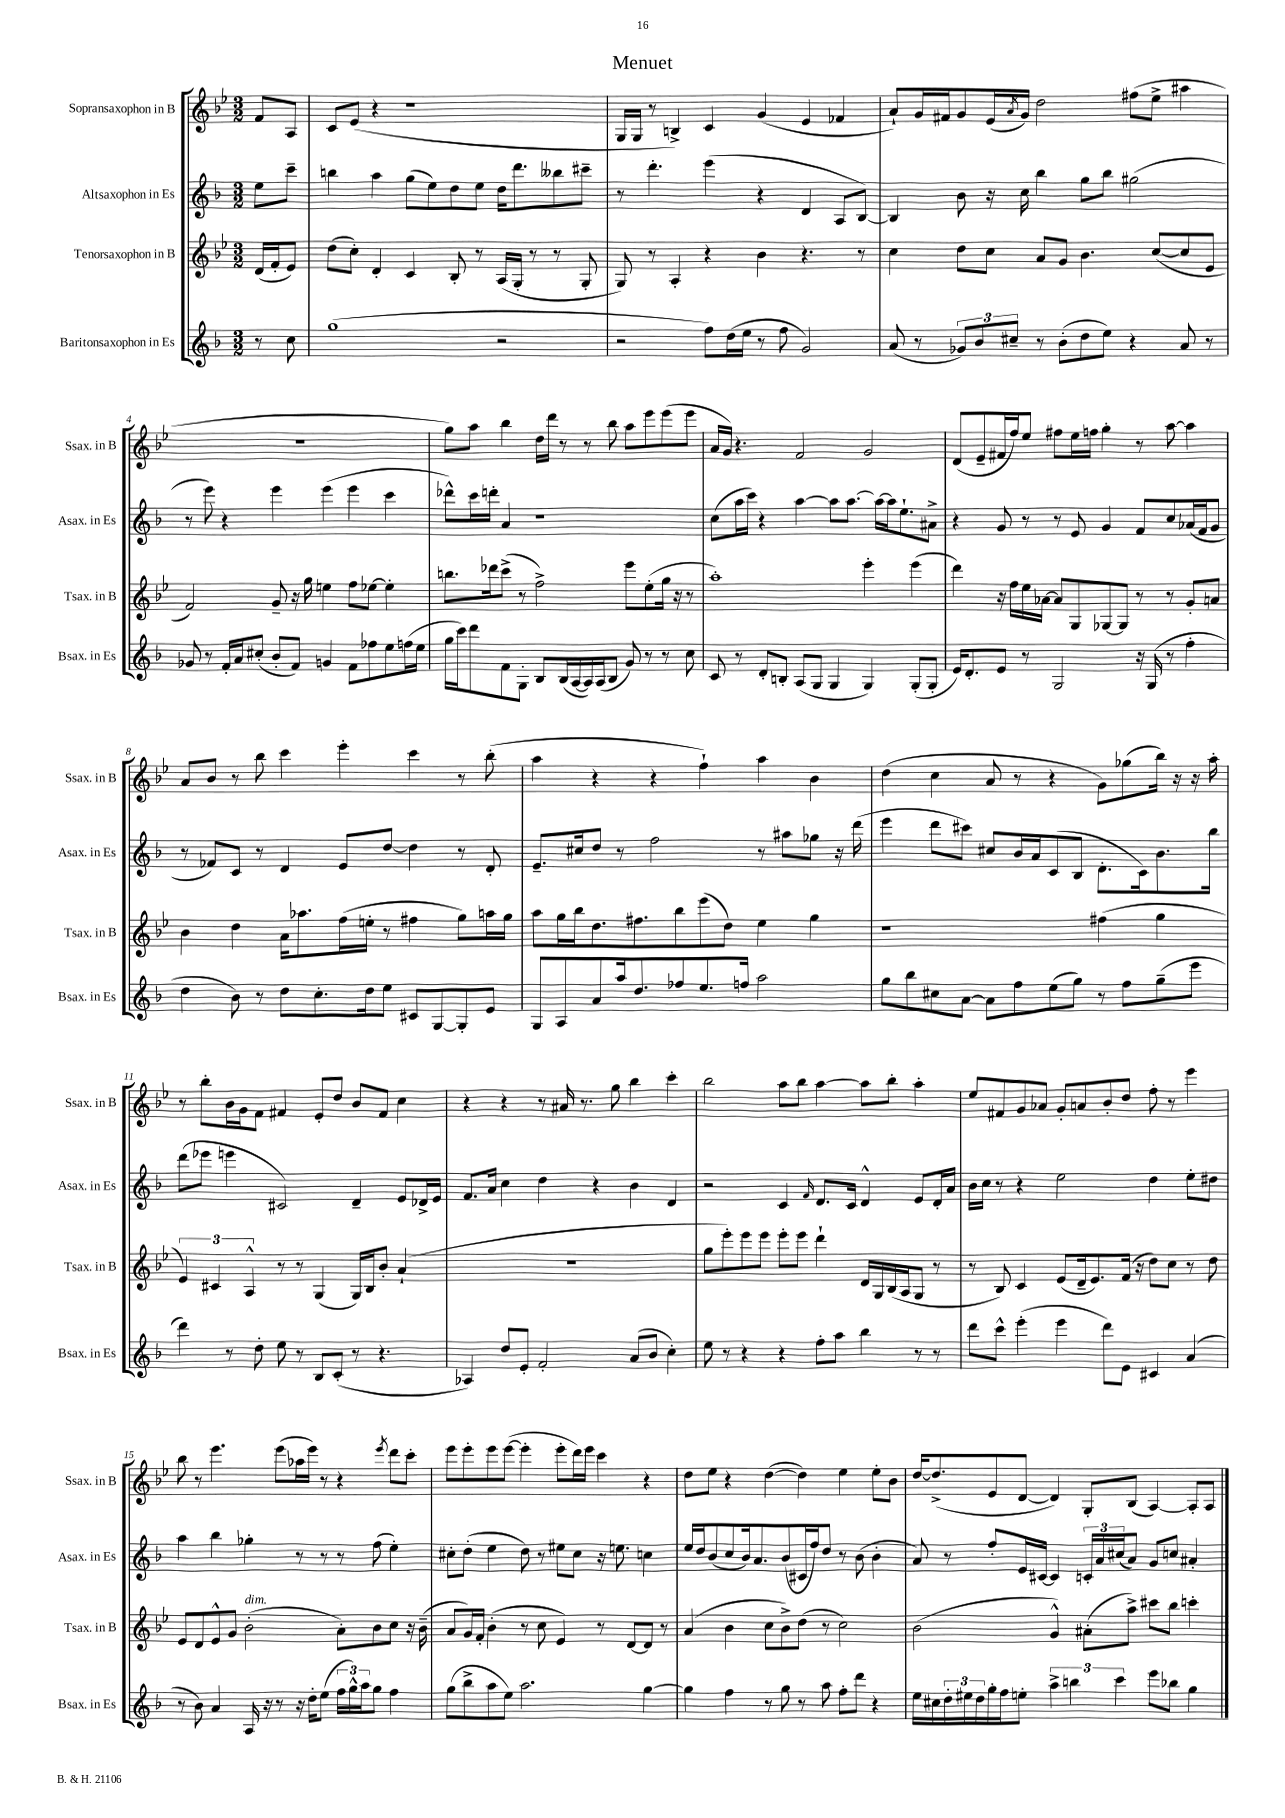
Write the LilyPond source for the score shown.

\header { title = "Menuet" }
<<
\new StaffGroup <<
\new Staff = "s0" \with { instrumentName = "Sopransaxophon in B" shortInstrumentName = "Ssax. in B" } {
    \clef treble \key bes \major \numericTimeSignature \time 3/2 \partial 4
    f'8 a8 |
    c'8 ees'8( r4 r1 |
    g16 g16 r8 b4->) c'4 g'4( ees'4 fes'4 |
    a'8-!) g'16 fis'16 g'8 ees'16( \acciaccatura { a'8 } g'16) d''2 fis''8( ees''8-> ais''4 |
    R1. |
    g''8) a''8 bes''4 d''16 d'''16 r8 r8 bes''8 a''8 ees'''8 ees'''8( ees'''8 |
    a'16 g'16) r4. f'2 g'2 |
    d'8( ees'8-- fis'16 f''16) ees''8 fis''8 ees''16 f''16 g''4-. r8 a''8~ a''4 |
    a'8 bes'8 r8 bes''8 c'''4 ees'''4-. c'''4 r8 bes''8-.( |
    a''4 r4 r4 f''4-!) a''4 bes'4 |
    d''4( c''4 a'8 r8 r4 g'8) ges''8( bes''16) r16 r16 a''16-. |
    r8 bes''8-. bes'16 g'16 f'8 fis'4 ees'8-. d''8 bes'8 fis'8 c''4 |
    r4 r4 r8 ais'16 r8. g''8 bes''4 c'''4-. |
    bes''2 a''8 bes''8 a''4~ a''8 bes''8-. a''4-. |
    ees''8 fis'8 g'8 aes'8 g'8-. a'8 bes'8-. d''8 f''8-. r8 ees'''4 |
    bes''8 r8 ees'''4. ees'''8( aes''16 ees'''16) r8 r4 \acciaccatura { ees'''8 } d'''8 c'''8-. |
    ees'''8 ees'''8-. ees'''8 ees'''8~( ees'''4-. ees'''8-. d'''16) ees'''16 c'''4 r4 |
    d''8 ees''8 r4 d''4~( d''4) ees''4 ees''8-. bes'8 |
    d''16~ d''8.->( ees'8 d'8~ d'4) g8-. bes8( a4~) a8-. a8 \bar "|." |
}
\new Staff = "s1" \with { instrumentName = "Altsaxophon in Es" shortInstrumentName = "Asax. in Es" } {
    \clef treble \key f \major \numericTimeSignature \time 3/2 \partial 4
    e''8 c'''8-- |
    b''4 a''4 g''8( e''8) d''8 e''8 d''16 d'''8. beses''8 cis'''8-- |
    r8 d'''4.-. e'''4( r4 d'4 a8 bes8~) |
    bes4 bes'8 r16 c''16 bes''4 g''8 bes''8 gis''2( |
    r8 e'''8) r4 e'''4 e'''4( e'''4 c'''4 |
    des'''8-^) c'''16 d'''16-. a'4 r1 |
    c''8( a''16 c'''16) r4 a''4~ a''8 a''8.~ a''16~ a''16 e''8.-! ais'8-> |
    r4 g'8 r8 r8 e'8 g'4 f'8 c''8 aes'16( f'16 g'8 |
    r8 fes'8) c'8 r8 d'4 e'8 d''8~ d''4 r8 d'8-. |
    e'8.-- cis''16 d''8 r8 f''2 r8 ais''8 ges''8 r16 d'''16( |
    e'''4 d'''8 cis'''8) cis''8 bes'16 a'16 c'8( bes8 d'8.-. c'16) bes'8. bes''16 |
    d'''8( ees'''8 e'''4 cis'2) d'4-- e'8 des'16-> e'16 |
    f'8. a'16 c''4 d''4 r4 bes'4 d'4 |
    r2 c'4 \grace { f'16 } d'8. c'16 d'4-^ e'8 d'16-. a'16 |
    bes'16 c''16 r8 r4 e''2 d''4 e''8-. dis''8 |
    a''4 bes''4 ges''4-. r8 r8 r8 f''8( e''4-.) |
    cis''8-. d''8-.( e''4 d''8) r8 eis''8 cis''8 r16 e''8. c''4 |
    e''16 d''16 bes'8( c''8 bes'16) a'8. bes'8( cis'16 f''16) d''8 r8 bes'8( bes'4-. |
    a'8) r8 f''8-. e'16 cis'16~ cis'4 \tuplet 3/2 { c'16-. a'16 cis''16( } a'8) g'8 c''8 ais'4-. \bar "|." |
}
\new Staff = "s2" \with { instrumentName = "Tenorsaxophon in B" shortInstrumentName = "Tsax. in B" } {
    \clef treble \key bes \major \numericTimeSignature \time 3/2 \partial 4
    d'16( f'16-. ees'8) |
    d''8( c''8-.) d'4-. c'4 bes8-. r8 a16( g16-. r8 r8 g8-. |
    g8) r8 a4-. r4 bes'4 r4. r8 |
    c''4 d''8 c''8 a'8 g'8 bes'4. c''8~( c''8 ees'8 |
    f'2) g'8-- r16 g''16 e''4 f''8 ees''8~ ees''4-. |
    b''8. des'''16 c'''8->( r8 f''2->) ees'''8 ees''8-.( g''16 r16 r8 |
    a''1-.) ees'''4-. ees'''4( |
    d'''4) r16 f''16 ees''16 aes'16~ aes'8 g8 ges8~ ges8 r8 r8 g'8-. a'8 |
    bes'4 d''4 a'16 aes''8. f''16( e''16-. r8 fis''4 g''8) a''16 g''16 |
    a''8 g''16 bes''16 d''8. fis''8. bes''8 ees'''8( d''8) ees''4 g''4 |
    r1 fis''4( g''4 |
    \tuplet 3/2 { ees'4) cis'4 a4-^ } r8 r8 g4( g16) bes16 bes'8-. a'4-!( |
    R1. |
    g''8 ees'''8-.) ees'''8 ees'''8 ees'''8-. ees'''8 d'''4-! d'16 g16 bes16( a16 g8 r8 |
    r8 bes8) c'4 ees'8( d'16-- ees'8.) f'16( r16 d''8) c''8 r8 d''8 |
    ees'8 d'8 ees'8-^ g'8 bes'2-.^\markup { \italic "dim." }( a'8-.) bes'8 c''8 r16 bes'16--( |
    a'8 g'16) f'16-. bes'4-.( r8 c''8 ees'4) r8 d'8~ d'8 r8 |
    a'4( bes'4 c''8 bes'8->) d''8( r8 c''2) |
    bes'2( g'4-^) ais'8-.( a''8->) cis'''8 bes''8 c'''4-. \bar "|." |
}
\new Staff = "s3" \with { instrumentName = "Baritonsaxophon in Es" shortInstrumentName = "Bsax. in Es" } {
    \clef treble \key f \major \numericTimeSignature \time 3/2 \partial 4
    r8 c''8 |
    g''1( r2 |
    r2 f''8) d''16( e''16 r8 f''8 g'2) |
    a'8( r8 \tuplet 3/2 { ges'8) bes'8 cis''8-- } r8 bes'8-.( d''8 e''8) r4 a'8 r8 |
    ges'8 r8 f'16-. a'16 cis''8-.( bes'8-. f'8) g'4 f'8 fes''8 e''8 f''16( e''16 |
    g''16 c'''16) d'''8 f'8 g8-. bes8 bes16( a16~ a16) a16( bes8 g'8) r8 r8 c''8 |
    c'8 r8 d'8-. b8-. a8( g8 g4 g4) g8-.( g8-. |
    e'16) d'8.-. e'8 r8 g2 r16 g16( r8 f''4-. |
    d''4 bes'8) r8 d''8 c''8.-. d''16 e''8 cis'8 g8~ g8-. e'8 |
    g8 a8 a'8 a''16 d''8. fes''8 e''8. f''16 a''2 |
    g''8 bes''8 cis''8 a'8~ a'8 f''8 e''8( g''8) r8 f''8 g''8--( e'''8 |
    d'''4) r8 d''8-. e''8 r8 bes8 c'8-.( r8 r4. |
    aes4) d''8 e'8-. f'2-. a'8( bes'8 c''4-.) |
    e''8 r8 r4 r4 f''8-. a''8 bes''4 r8 r8 |
    d'''8 c'''8-^ e'''4-.( e'''4 d'''8) e'8 cis'4 a'4( |
    r8 bes'8) a'4 a16 r16 r8 r16 d''16-. e''8( \tuplet 3/2 { f''16 g''16-^) a''16 } g''8 f''4 |
    g''8( bes''8-> a''8 e''8) a''2. g''4~ |
    g''4 f''4 r8 g''8 r8 a''8 f''8-. d'''8 r4 |
    e''16 cis''16 \tuplet 3/2 { d''16-. eis''16 d''16 } g''16-. f''16 e''8-. \tuplet 3/2 { a''4-> b''4 c'''4 } e'''8 bes''8 g''4 \bar "|." |
}
>>
>>
